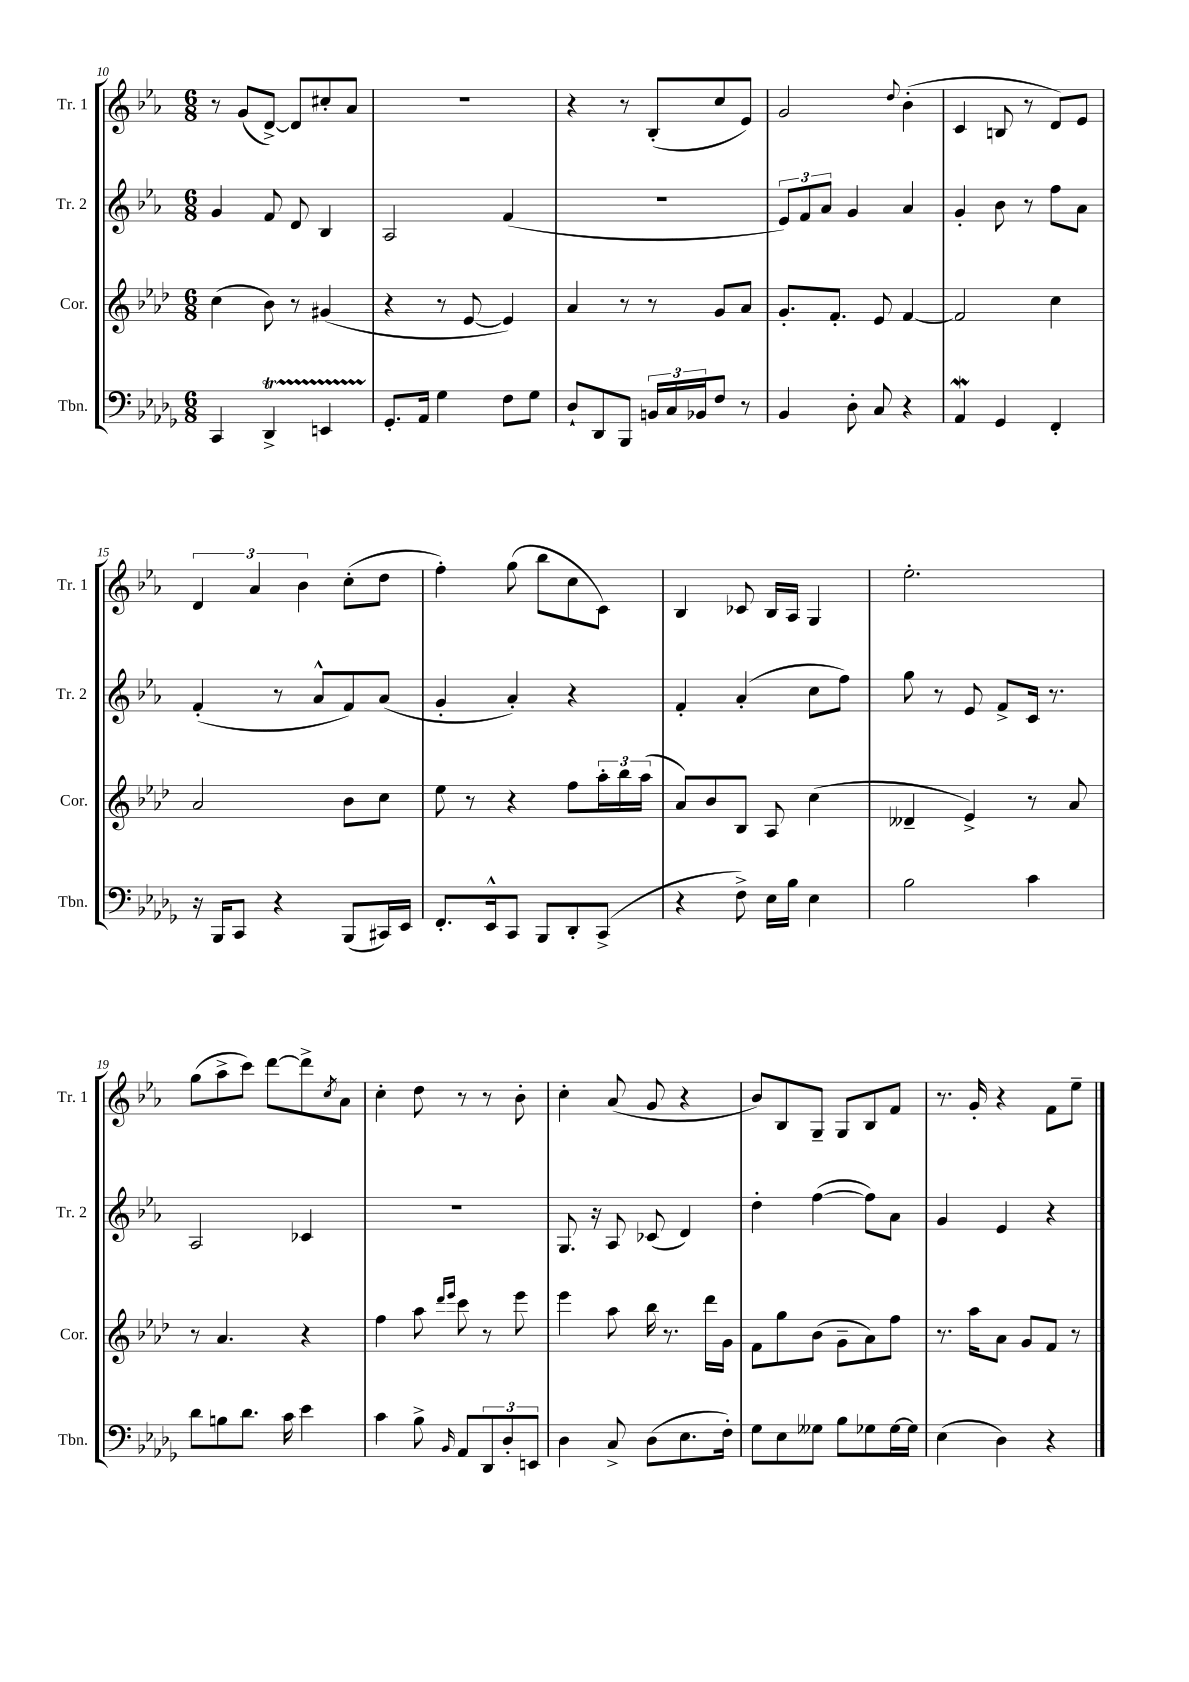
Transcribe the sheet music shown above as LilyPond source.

<<
\new StaffGroup <<
\new Staff = "s0" \with { instrumentName = "Tr. 1" shortInstrumentName = "Tr. 1" } {
    \clef treble \key ees \major \numericTimeSignature \time 6/8
    r8 g'8( d'8~->) d'8 cis''8-. aes'8 |
    R2. |
    r4 r8 bes8-.( c''8 ees'8) |
    g'2 \appoggiatura { d''8 } bes'4-.( |
    c'4 b8 r8 d'8) ees'8 |
    \tuplet 3/2 { d'4 aes'4 bes'4 } c''8-.( d''8 |
    f''4-.) g''8( bes''8 c''8 c'8) |
    bes4 ces'8 bes16 aes16 g4 |
    ees''2.-. |
    g''8( aes''8-> c'''8) d'''8~ d'''8-> \acciaccatura { c''8 } aes'8 |
    c''4-. d''8 r8 r8 bes'8-. |
    c''4-. aes'8( g'8 r4 |
    bes'8) bes8 g8-- g8 bes8 f'8 |
    r8. g'16-. r4 f'8 ees''8-- \bar "|." |
}
\new Staff = "s1" \with { instrumentName = "Tr. 2" shortInstrumentName = "Tr. 2" } {
    \clef treble \key ees \major \numericTimeSignature \time 6/8
    g'4 f'8 d'8 bes4 |
    aes2 f'4( |
    R2. |
    \tuplet 3/2 { ees'8) f'8 aes'8 } g'4 aes'4 |
    g'4-. bes'8 r8 f''8 aes'8 |
    f'4-.( r8 aes'8-^ f'8) aes'8( |
    g'4-. aes'4-.) r4 |
    f'4-. aes'4-.( c''8 f''8) |
    g''8 r8 ees'8 f'8-> c'16 r8. |
    aes2 ces'4 |
    R2. |
    g8. r16 aes8 ces'8( d'4) |
    d''4-. f''4~( f''8) aes'8 |
    g'4 ees'4 r4 \bar "|." |
}
\new Staff = "s2" \with { instrumentName = "Cor." shortInstrumentName = "Cor." } {
    \clef treble \key aes \major \numericTimeSignature \time 6/8
    c''4( bes'8) r8 gis'4( |
    r4 r8 ees'8~ ees'4) |
    aes'4 r8 r8 g'8 aes'8 |
    g'8.-. f'8.-. ees'8 f'4~ |
    f'2 c''4 |
    aes'2 bes'8 c''8 |
    ees''8 r8 r4 f''8 \tuplet 3/2 { aes''16-. bes''16 aes''16( } |
    aes'8) bes'8 bes8 aes8 c''4( |
    deses'4-- ees'4->) r8 aes'8 |
    r8 aes'4. r4 |
    f''4 aes''8 \grace { des'''16 ees'''16 } c'''8 r8 ees'''8 |
    ees'''4 aes''8 bes''16 r8. des'''16 g'16 |
    f'8 g''8 bes'8( g'8-- aes'8) f''8 |
    r8. aes''16 aes'8 g'8 f'8 r8 \bar "|." |
}
\new Staff = "s3" \with { instrumentName = "Tbn." shortInstrumentName = "Tbn." } {
    \clef bass \key des \major \numericTimeSignature \time 6/8
    c,4 des,4->\startTrillSpan e,4 |
    ges,8.-.\stopTrillSpan aes,16 ges4 f8 ges8 |
    des8-! des,8 bes,,8 \tuplet 3/2 { b,16 c16 bes,16 } f8 r8 |
    bes,4 des8-. c8 r4 |
    aes,4\mordent ges,4 f,4-. |
    r16 bes,,16 c,8 r4 bes,,8( cis,16) ees,16 |
    f,8.-. ees,16-^ c,8 bes,,8 des,8-. c,8->( |
    r4 f8->) ees16 bes16 ees4 |
    bes2 c'4 |
    des'8 b8 des'8. c'16 ees'4 |
    c'4 bes8-> \grace { bes,16 } aes,8 \tuplet 3/2 { des,8 des8-. e,8 } |
    des4 c8-> des8( ees8. f16-.) |
    ges8 ees8 geses8 bes8 ges8 ges16~ ges16 |
    ees4( des4) r4 \bar "|." |
}
>>
>>
\layout { \context { \Score currentBarNumber = #10 } }
